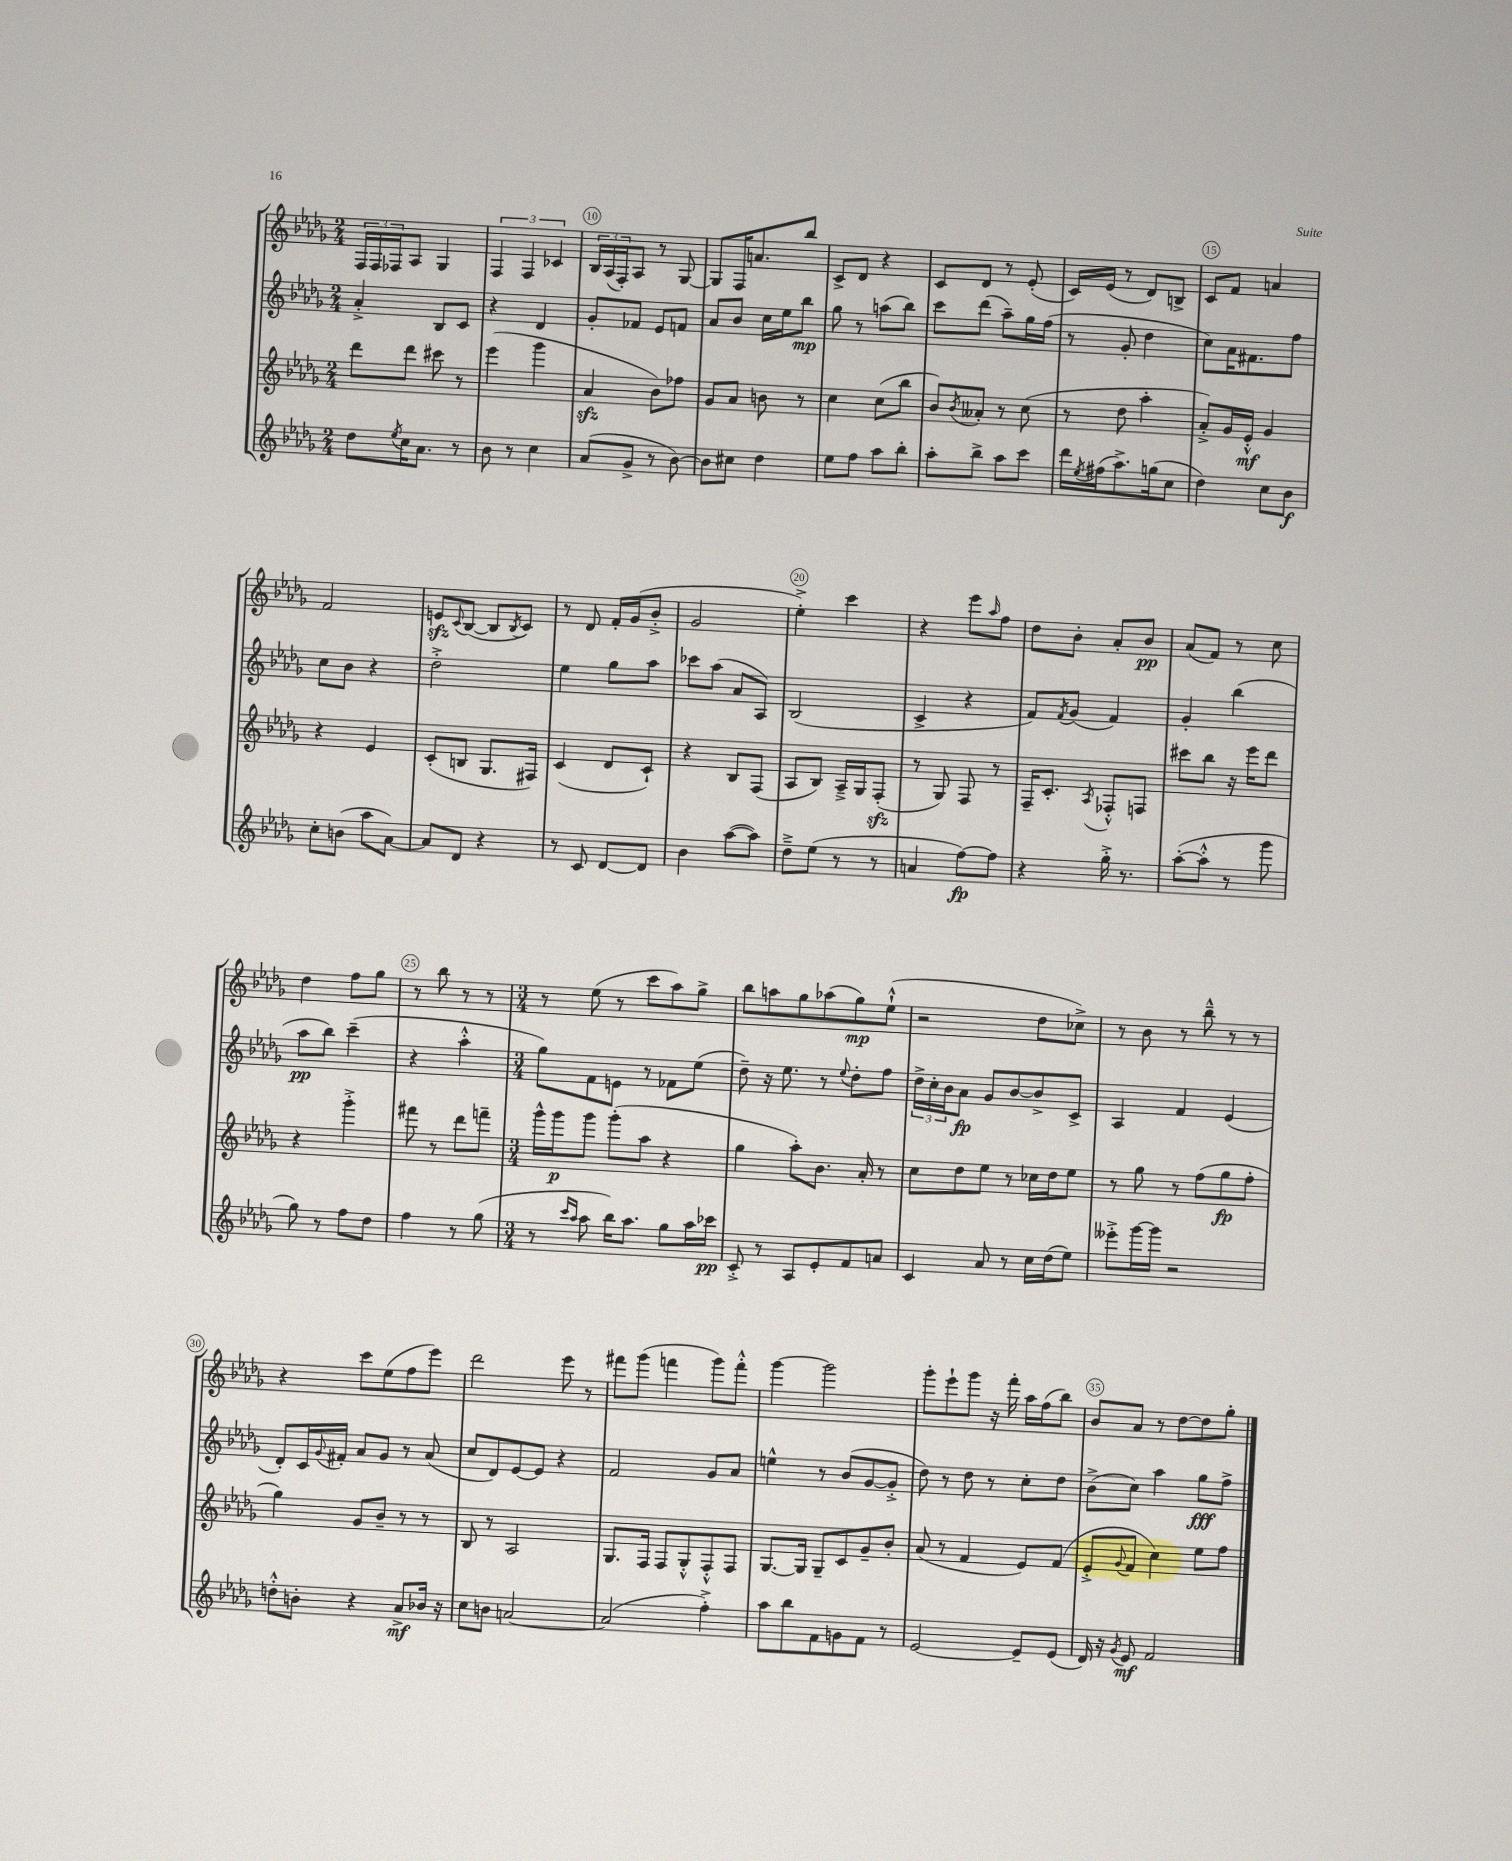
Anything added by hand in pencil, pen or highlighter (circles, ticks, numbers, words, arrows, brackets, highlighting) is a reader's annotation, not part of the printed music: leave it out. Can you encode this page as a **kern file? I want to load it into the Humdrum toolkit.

**kern	**dynam	**kern	**dynam	**kern	**dynam	**kern	**dynam
*part4	*part4	*part3	*part3	*part2	*part2	*part1	*part1
*staff4	*staff4	*staff3	*staff3	*staff2	*staff2	*staff1	*staff1
*clefG2	*	*clefG2	*	*clefG2	*	*clefG2	*
*k[b-e-a-d-g-]	*	*k[b-e-a-d-g-]	*	*k[b-e-a-d-g-]	*	*k[b-e-a-d-g-]	*
*M2/4	*	*M2/4	*	*M2/4	*	*M2/4	*
=8	=8	=8	=8	=8	=8	=8	=8
8dd-\L	.	8ddd-\L	.	4a-'^/	.	24F/LL	.
.	.	.	.	.	.	24F/	.
.	.	.	.	.	.	24F-X/J	.
8qee-/	.	.	.	.	.	.	.
16cc\K	.	8ddd-\J	.	.	.	8A-/J	.
8.a-\J	.	.	.	.	.	.	.
.	.	8ccc#X\	.	8B-/L	.	4G-/	.
8r	.	8r	.	8c/J	.	.	.
=9	=9	=9	=9	=9	=9	=9	=9
8b-\	.	(4eee-\	.	4r	.	6F/	.
8r	.	.	.	.	.	.	.
.	.	.	.	.	.	6F/	.
4cc\	.	4ggg-\	.	4d-/	.	.	.
.	.	.	.	.	.	6c-X/	.
=10	=10	=10	=10	=10	=10	=10	=10
(8a-/L	.	4a-zz/	.	8g-'/L	.	24B-/LL	.
.	.	.	.	.	.	(24A-/	.
.	.	.	.	.	.	24F'/J)	.
8g-^/J	.	.	.	8f-X/J	.	8A-/J	.
8r	.	8b-\L)	.	8e-/L	.	8r	.
[8b-\)	.	8ff-X\J	.	8fn/J	.	[8G-/	.
=11	=11	=11	=11	=11	=11	=11	=11
8b-\L]	.	8g-/L	.	8a-/L	.	8G-/L]	.
8cc#X\J	.	8a-/J	.	8b-/J	.	16F/K	.
.	.	.	.	.	.	8.an/	.
4dd-\	.	8bn\	.	16cc\LL	.	.	.
.	.	.	.	16ee-\J	.	.	.
.	.	8r	.	8bb-\J	mp	8bb-/J	.
=12	=12	=12	=12	=12	=12	=12	=12
8ee-\L	.	4cc\	.	8gg-\	.	8c^/L	.
8ff\J	.	.	.	8r	.	8d-/J	.
8aa-\L	.	(8cc\L	.	(8aan\L	.	4r	.
8bb-'\J	.	8bb-\J	.	8bb-\J)	.	.	.
=13	=13	=13	=13	=13	=13	=13	=13
8aa-'\L	.	8b-/L)	.	8ccc\L	.	8c/L	.
.	.	8qb-/	.	.	.	.	.
8bb-^\J	.	8a--X'/J	.	(8ddd-\J	.	8d-/J	.
8aa-\L	.	8r	.	8aa-~\L)	.	8r	.
8ccc\J	.	(8cc\	.	16gg-\L	.	(8e-'/	.
.	.	.	.	(16ff\JJ	.	.	.
=14	=14	=14	=14	=14	=14	=14	=14
16ddd-\LL	.	8r	.	8r	.	16c/LL)	.
8qee-/	.	.	.	.	.	.	.
(16ff#X\J	.	.	.	.	.	(16e-/JJ	.
8.aa-^\)	.	8dd-\	.	8g-'/	.	8r	.
.	.	4aa-'\	.	4dd-\	.	8d-/L)	.
(16ggn\k	.	.	.	.	.	.	.
8cc\J	.	.	.	.	.	8Bn^/J	.
=15	=15	=15	=15	=15	=15	=15	=15
4dd-\)	.	8a-'^/L)	.	8cc\L)	.	8c/L	.
.	.	16g-/L	.	16a-\K	.	8f/J	.
.	.	16e-'^^/JJ	mf	8.f#X\	.	.	.
8cc\L	.	4g-/	.	.	.	4an/	.
8b-\J	f	.	.	8ff\J	.	.	.
!!LO:LB:g=z
=16	=16	=16	=16	=16	=16	=16	=16
8cc'\L	.	4r	.	8cc\L	.	2f/	.
(8bn\J	.	.	.	8b-\J	.	.	.
8aa-\L	.	4e-/	.	4r	.	.	.
[8a-\J)	.	.	.	.	.	.	.
=17	=17	=17	=17	=17	=17	=17	=17
8a-/L]	.	(8c'/L	.	2dd-'^\	.	8enzz/L	.
.	.	.	.	.	.	8qqc/	.
8d-/J	.	8Bn/J	.	.	.	([8B-/J	.
4r	.	8.G-/L	.	.	.	8B-/L]	.
.	.	.	.	.	.	8qB-/	.
.	.	.	.	.	.	8c/J)	.
.	.	16F#X/Jk)	.	.	.	.	.
=18	=18	=18	=18	=18	=18	=18	=18
8r	.	(4c/	.	4ee-\	.	8r	.
8c/	.	.	.	.	.	8d-/	.
[8d-/L	.	8d-/L	.	8gg-\L	.	16f'/LL	.
.	.	.	.	.	.	(16g-/J	.
8d-/J]	.	8c`/J)	.	8aa-\J	.	8b-'^/J	.
=19	=19	=19	=19	=19	=19	=19	=19
4b-\	.	4r	.	8ccc-X\L	.	2g-/	.
.	.	.	.	(8aa-\J	.	.	.
([8aa-\L	.	8B-/L	.	8a-/L	.	.	.
8aa-\J])	.	(8F/J	.	8A-/J)	.	.	.
=20	=20	=20	=20	=20	=20	=20	=20
8dd-~^\L	.	8A-/L	.	(2B-/	.	4ee-'^\)	.
(8ee-\J	.	8B-/J)	.	.	.	.	.
8r	.	16A-~^/LL	.	.	.	4ccc\	.
.	.	16G-/J	.	.	.	.	.
8r	.	(8Fzz'/J	.	.	.	.	.
=21	=21	=21	=21	=21	=21	=21	=21
4an/	.	8r	.	4c^/	.	4r	.
.	.	8G-/)	.	.	.	.	.
[8ff\L)	fp	8F/	.	4r	.	8eee-\L	.
.	.	.	.	.	.	16qqaa-/	.
8ff\J]	.	8r	.	.	.	8ff\J	.
=22	=22	=22	=22	=22	=22	=22	=22
4r	.	16F~/KL	.	8f/L)	.	8dd-\L	.
.	.	8.c'/J	.	.	.	.	.
.	.	.	.	8qf/	.	.	.
.	.	.	.	(8g-/J	.	8b-'\J	.
.	.	8qA-/	.	.	.	.	.
16gg-'^\	.	8F-X'^^/L	.	4f/)	.	8a-'/L	.
8.r	.	.	.	.	.	.	.
.	.	8Fn/J	.	.	.	8b-/J	pp
=23	=23	=23	=23	=23	=23	=23	=23
([8aa-'\L	.	8ccc#X\L	.	4g-'/	.	(8a-/L	.
8aa-'^^\J]	.	8bb-\J	.	.	.	8f/J)	.
8r	.	16r	.	(4bb-\	.	8r	.
.	.	16eee-\KL	.	.	.	.	.
8ggg-\	.	8ddd-\J	.	.	.	8cc\	.
!!LO:LB:g=z
=24	=24	=24	=24	=24	=24	=24	=24
8gg-\)	.	4r	.	8aa-\L	pp	4dd-\	.
8r	.	.	.	8bb-\J)	.	.	.
8ff\L	.	4ggg-'^\	.	(4ccc~\	.	8ff\L	.
8dd-\J	.	.	.	.	.	8gg-\J	.
=25	=25	=25	=25	=25	=25	=25	=25
4ff\	.	8fff#X\	.	4r	.	8r	.
.	.	8r	.	.	.	8bb-\	.
8r	.	8ddd-\L	.	4aa-'^^\	.	8r	.
(8gg-\	.	8fffn~\J	.	.	.	8r	.
=26	=26	=26	=26	=26	=26	=26	=26
*M3/4	*	*M3/4	*	*M3/4	*	*M3/4	*
8r	.	16ggg-^^\LL	.	8gg-\L)	.	8r	.
.	.	16ggg-\J	p	.	.	.	.
16qqccc/LL	.	.	.	.	.	.	.
16qqaa-/JJ	.	.	.	.	.	.	.
8aa-\	.	8ggg-\J	.	8f\	.	(8ee-\	.
16bb-\KL)	.	(8ggg-'\L	.	8en\J	.	8r	.
8.aa-\J	.	.	.	.	.	.	.
.	.	8aa-\J	.	8r	.	8ccc\L	.
8gg-\L	.	4r	.	8f-X\L	.	8aa-\)	.
16aa-\L	.	.	.	(8ee-\J	.	8gg-^\J	.
16ccc-X\JJ	pp	.	.	.	.	.	.
=27	=27	=27	=27	=27	=27	=27	=27
8c'^/	.	4gg-\	.	8dd-~\)	.	8bb-\L	.
8r	.	.	.	16r	.	8aan\	.
.	.	.	.	8.ee-\	.	.	.
8A-/L	.	8aa-'\L)	.	.	.	8gg-\	.
8e-'/	.	8.b-\J	.	8r	.	(8aa-X\	.
.	.	.	.	8qqee-/	.	.	.
8f/	.	.	.	8dd-'\L	.	8gg-\)	mp
.	.	16a-'/	.	.	.	.	.
8an/J	.	8r	.	8ff\J	.	(8ee-`^^\J	.
=28	=28	=28	=28	=28	=28	=28	=28
4c/	.	8cc\L	.	24dd-^\LL	.	2r	.
.	.	.	.	24cc'\	.	.	.
.	.	.	.	24b-\J	.	.	.
.	.	8dd-\	.	8a-\J	fp	.	.
8a-/	.	8ee-\J	.	8g-/L	.	.	.
8r	.	8r	.	[8b-/	.	.	.
16cc\LL	.	16cc-X\LL	.	8b-^/]	.	8dd-\L	.
(16dd-\J	.	16dd-\J	.	.	.	.	.
8ee-\J)	.	8ee-\J	.	8c^/J	.	8cc-X^\J)	.
=29	=29	=29	=29	=29	=29	=29	=29
8eee--X'^\L	.	8r	.	4A-/	.	8r	.
[16ggg-\L	.	8gg-\	.	.	.	8b-\	.
16ggg-\JJ]	.	.	.	.	.	.	.
2r	.	8r	.	4f/	.	8r	.
.	.	(8ff\L	.	.	.	8bb-~^^\	.
.	.	8gg-\	fp	(4e-/	.	8r	.
.	.	8ff'\J	.	.	.	8r	.
!!LO:LB:g=z
=30	=30	=30	=30	=30	=30	=30	=30
8ddn'^^\L	.	4gg-\)	.	8d-'/L)	.	4r	.
8bn'\J	.	.	.	16c/L	.	.	.
.	.	.	.	8qqg-/	.	.	.
.	.	.	.	16f#X'/JJ	.	.	.
4r	.	8g-/L	.	8a-/L	.	8ccc\L	.
.	.	8b-~/J	.	8g-/J	.	(8ee-\	.
8a-^/L	mf	8r	.	8r	.	8ff\	.
16b-X/Jk	.	8r	.	(8a-/	.	8eee-\J)	.
16r	.	.	.	.	.	.	.
=31	=31	=31	=31	=31	=31	=31	=31
8cc\L	.	8B-/	.	8cc/L	.	2ddd-\	.
8bn\J	.	8r	.	8d-/)	.	.	.
[2an/	.	2A-/	.	[8e-/	.	.	.
.	.	.	.	8e-/J]	.	.	.
.	.	.	.	4r	.	8eee-\	.
.	.	.	.	.	.	8r	.
=32	=32	=32	=32	=32	=32	=32	=32
(2a/]	.	8.G-/L	.	2f/	.	8fff#X\L	.
.	.	.	.	.	.	(8ggg-\J	.
.	.	16F/Jk	.	.	.	.	.
.	.	8F/L	.	.	.	4fffn\	.
.	.	8G-'^^/	.	.	.	.	.
4ff'^\)	.	8F'^^/	.	8g-/L	.	8ggg-\L)	.
.	.	8F/J	.	8a-/J	.	8fff'^^\J	.
=33	=33	=33	=33	=33	=33	=33	=33
8aa-\L	.	[8.G-/L	.	4een^^\	.	[4ggg-\	.
8bb-\	.	.	.	.	.	.	.
.	.	16G-/Jk]	.	.	.	.	.
8f\	.	8G-~/L	.	8r	.	2ggg-\]	.
8gn\	.	8c/	.	(8b-/L	.	.	.
8f\J	.	8g-~/	.	[8g-/	.	.	.
8r	.	8b-'/J	.	8g-'^/J]	.	.	.
=34	=34	=34	=34	=34	=34	=34	=34
[2e-/	.	(8a-/	.	8dd-\)	.	8ggg-'\L	.
.	.	8r	.	8r	.	8eee-`\	.
.	.	4f/	.	8dd-\	.	8ggg-\J	.
.	.	.	.	8r	.	16r	.
.	.	.	.	.	.	16fff'\	.
8e-~/L]	.	8e-/L)	.	8cc'\L	.	16aa-\LL	.
.	.	.	.	.	.	(16ff\J	.
(8e-/J	.	(8f/J	.	8dd-\J	.	8bb-\J)	.
=35	=35	=35	=35	=35	=35	=35	=35
16d-/)	.	8e-'^/L	.	(8b-^\L	.	8b-/L	.
16r	.	.	.	.	.	.	.
8qg-/	.	8qqg-/	.	.	.	.	.
8e-/	mf	8f/J	.	8cc\J)	.	8a-/J	.
2f/	.	4cc\)	.	4aa-\	.	8r	.
.	.	.	.	.	.	[8dd-\L	.
.	.	8ee-\L	.	8gg-\L	fff	8dd-\]	.
.	.	8ff\J	.	8ff^\J	.	8gg-'\J	.
==	==	==	==	==	==	==	==
*-	*-	*-	*-	*-	*-	*-	*-
